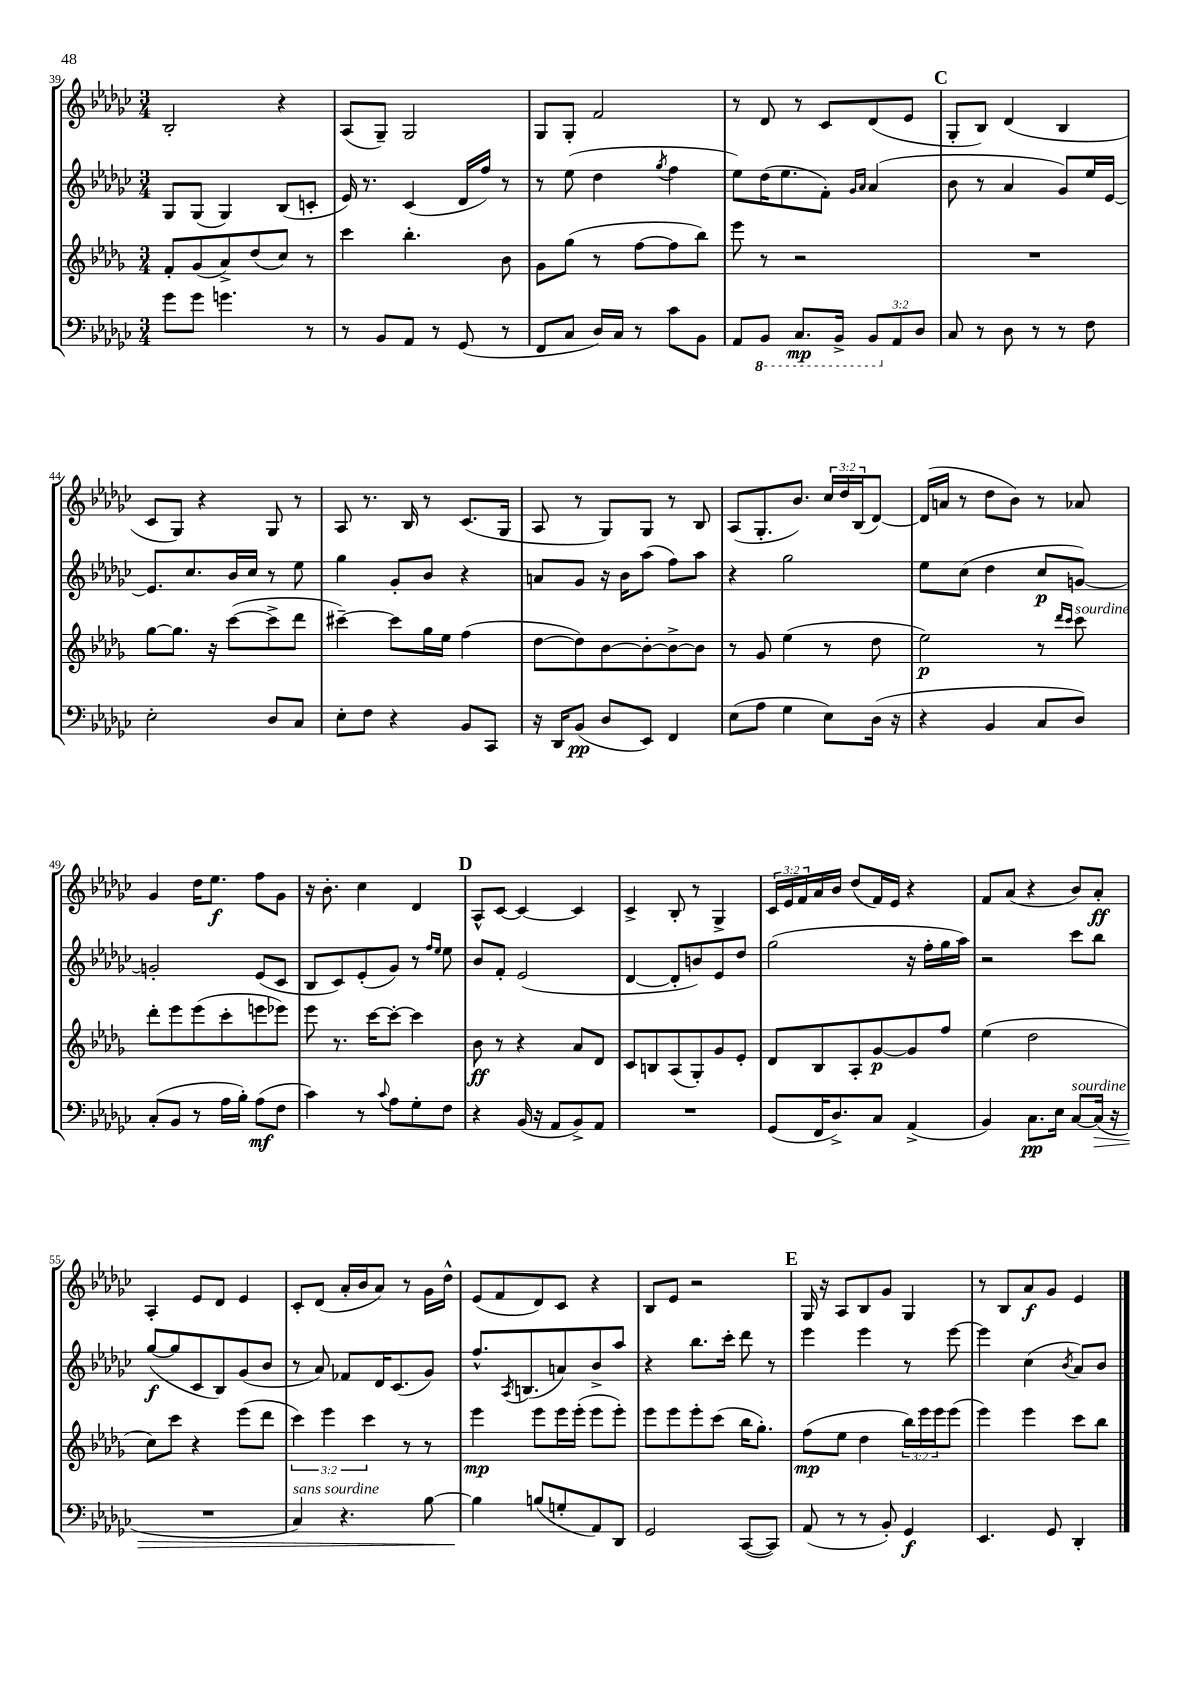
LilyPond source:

<<
\new StaffGroup <<
\new Staff = "s0" {
    \clef treble \key ges \major \numericTimeSignature \time 3/4 \override Staff.TupletNumber.text = #tuplet-number::calc-fraction-text
    bes2-. r4 |
    aes8( ges8--) ges2 |
    ges8 ges8-. f'2 |
    r8 des'8 r8 ces'8 des'8( ees'8 |
    \mark \markup { \bold "C" } ges8-. bes8) des'4( bes4 |
    ces'8 ges8) r4 ges8 r8 |
    aes8 r8. bes16 r8 ces'8.( ges16 |
    aes8 r8 ges8) ges8 r8 bes8 |
    aes8( ges8.-. bes'8.) \tuplet 3/2 { ces''16 des''16 bes16( } des'8~) |
    des'16( a'16 r8 des''8 bes'8) r8 aes'8 |
    ges'4 des''16 ees''8.\f f''8 ges'8 |
    r16 bes'8.-. ces''4 des'4 |
    \mark \markup { \bold "D" } aes8-^ ces'8~ ces'4~ ces'4 |
    ces'4-> bes8-. r8 ges4-> |
    \tuplet 3/2 { ces'16 ees'16 f'16 } aes'16 bes'16 des''8( f'16) ees'16 r4 |
    f'8 aes'8( r4 bes'8) aes'8-.\ff |
    aes4-. ees'8 des'8 ees'4 |
    ces'8-. des'8( aes'16-. bes'16 aes'8) r8 ges'16 des''16-^ |
    ees'8( f'8 des'8) ces'8 r4 |
    bes8 ees'8 r2 |
    \mark \markup { \bold "E" } ges16 r16 aes8 bes8 ges'8 ges4 |
    r8 bes8 aes'8\f ges'8 ees'4 \bar "|." |
}
\new Staff = "s1" {
    \clef treble \key ges \major \numericTimeSignature \time 3/4
    ges8 ges8( ges4) bes8( c'8-. |
    ees'16) r8. ces'4( des'16 f''16) r8 |
    r8 ees''8( des''4 \acciaccatura { ges''8 } f''4 |
    ees''8) des''16( ees''8. f'8-.) \grace { ges'16 aes'16 } aes'4( |
    \mark \markup { \bold "C" } bes'8 r8 aes'4 ges'8) ees''16 ees'16~ |
    ees'8. ces''8. bes'16 ces''16 r8 ees''8 |
    ges''4 ges'8-. bes'8 r4 |
    a'8 ges'8 r16 bes'16 aes''8( f''8) aes''8 |
    r4 ges''2 |
    ees''8 ces''8( des''4 ces''8\p g'8~) |
    g'2-. ees'8( ces'8 |
    bes8 ces'8) ees'8-.( ges'8) r8 \grace { f''16 ees''16 } ees''8 |
    \mark \markup { \bold "D" } bes'8 f'8-. ees'2( |
    des'4~ des'8-. b'8) ees'8 des''8 |
    ges''2( r16 f''16-. ges''16 aes''16) |
    r2 ces'''8 bes''8 |
    ges''8~\f( ges''8 ces'8 bes8) ges'8( bes'8 |
    r8 aes'8) fes'8 des'16 ces'8.( ges'8) |
    f''8.-^ \acciaccatura { aes8 } b8.( a'8) bes'8-> aes''8 |
    r4 bes''8. ces'''16-. des'''8 r8 |
    \mark \markup { \bold "E" } ees'''4 ees'''4 r8 ees'''8~ |
    ees'''4 ces''4( \acciaccatura { bes'8 } aes'8) bes'8 \bar "|." |
}
\new Staff = "s2" {
    \clef treble \key des \major \numericTimeSignature \time 3/4 \override Staff.TupletNumber.text = #tuplet-number::calc-fraction-text
    f'8-. ges'8( aes'8->) des''8( c''8) r8 |
    c'''4 bes''4.-. bes'8 |
    ges'8 ges''8( r8 f''8~ f''8 bes''8) |
    ees'''8 r8 r2 |
    \mark \markup { \bold "C" } R2. |
    ges''8~ ges''8. r16 c'''8~( c'''8-> des'''8 |
    cis'''4~--) cis'''8 ges''16 ees''16 f''4( |
    des''8~ des''8) bes'8~ bes'8~-. bes'8~-> bes'8 |
    r8 ges'8 ees''4( r8 des''8 |
    ees''2\p) r8 \grace { des'''16 c'''16 } c'''8^\markup { \italic "sourdine" } |
    des'''8-. ees'''8 ees'''8( c'''8-. e'''8 ees'''8) |
    ees'''8 r8. c'''16~ c'''8~-. c'''4 |
    \mark \markup { \bold "D" } bes'8\ff r8 r4 aes'8 des'8 |
    c'8 b8 aes8( ges8-.) ges'8 ees'8-. |
    des'8 bes8 aes8-. ges'8~\p ges'8 f''8 |
    ees''4( des''2 |
    c''8) c'''8 r4 ees'''8( des'''8 |
    \tuplet 3/2 { c'''4) ees'''4 c'''4 } r8 r8 |
    ees'''4\mp ees'''8 ees'''16 ees'''16-.( ees'''8 ees'''8-.) |
    ees'''8 ees'''8 ees'''8-. c'''8( bes''16 ges''8.-.) |
    \mark \markup { \bold "E" } f''8\mp( ees''8 des''4 \tuplet 3/2 { bes''16) ees'''16 ees'''16 } ees'''8( |
    ees'''4) ees'''4 c'''8 bes''8 \bar "|." |
}
\new Staff = "s3" {
    \clef bass \key ges \major \numericTimeSignature \time 3/4 \override Staff.TupletNumber.text = #tuplet-number::calc-fraction-text
    ges'8 ges'8 g'4. r8 |
    r8 bes,8 aes,8 r8 ges,8( r8 |
    f,8 ces8 des16) ces16 r8 ces'8 bes,8 |
    aes,8 \ottava #-1 bes,,8 ces,8.\mp bes,,16-> \tuplet 3/2 { bes,,8 \ottava #0 aes,8 des8 } |
    \mark \markup { \bold "C" } ces8 r8 des8 r8 r8 f8 |
    ees2-. des8 ces8 |
    ees8-. f8 r4 bes,8 ces,8 |
    r16 des,16 bes,8\pp( des8 ees,8) f,4 |
    ees8( aes8 ges4 ees8) des16( r16 |
    r4 bes,4 ces8 des8) |
    ces8-.( bes,8 r8 aes16 bes16-.) aes8\mf( f8 |
    ces'4) r8 \appoggiatura { ces'8 } aes8 ges8-. f8 |
    \mark \markup { \bold "D" } r4 bes,16( r16 aes,8 bes,8->) aes,8 |
    R2. |
    ges,8( f,16 des8.->) ces8 aes,4->( |
    bes,4) ces8.\pp ees16 ces8~^\markup { \italic "sourdine" } ces16\>( r16 |
    R2. |
    ces4^\markup { \italic "sans sourdine" }) r4. bes8~ |
    bes4\! b8( g8-. aes,8) des,8 |
    ges,2 ces,8~( ces,8) |
    \mark \markup { \bold "E" } aes,8( r8 r8 bes,8-.) ges,4\f |
    ees,4. ges,8 des,4-. \bar "|." |
}
>>
>>
\layout { \context { \Score currentBarNumber = #39 } }
